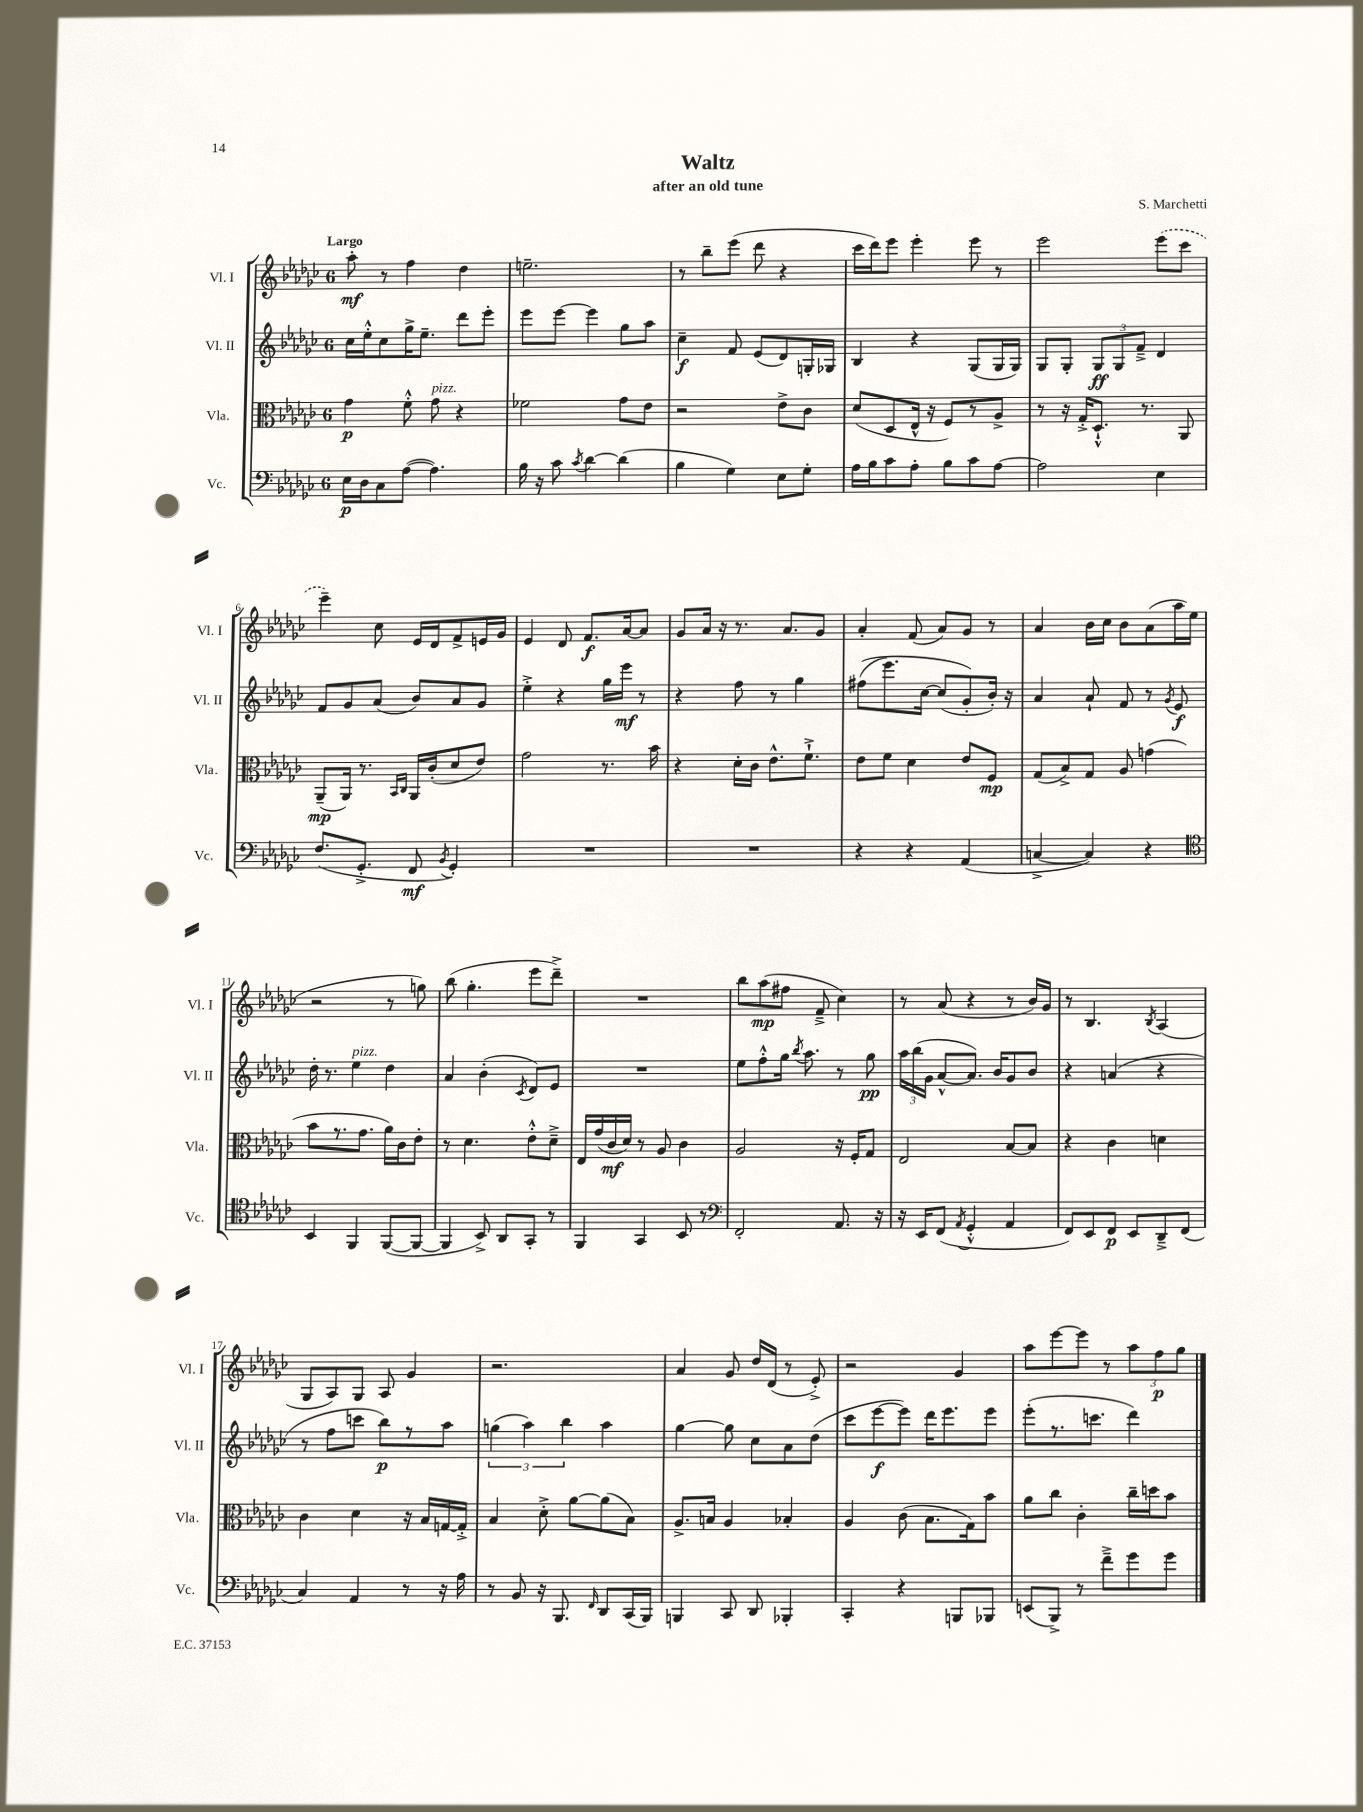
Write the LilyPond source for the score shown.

\header { title = "Waltz" composer = "S. Marchetti" subtitle = "after an old tune" }
<<
\new StaffGroup <<
\new Staff = "s0" \with { instrumentName = "Vl. I" shortInstrumentName = "Vl. I" } {
    \clef treble \key ges \major \once \override Staff.TimeSignature.style = #'single-digit \time 6/8 \tempo "Largo"
    \autoBeamOff aes''8-.\mf r8 f''4 des''4 |
    e''2.-- |
    r8 bes''8[-- ees'''8]( des'''8 r4 |
    ces'''16[ des'''16) ees'''8] ees'''4-. ees'''8 r8 |
    ees'''2 \once \slurDashed ees'''8[( ces'''8] |
    ees'''4--) ces''8 ees'16[ des'16 f'8-> e'16 ges'16] |
    ees'4 des'8 f'8.[\f aes'16~ aes'8] |
    ges'8[ aes'16] r16 r8. aes'8.[ ges'8] |
    aes'4-. f'8( aes'8[) ges'8] r8 |
    aes'4 bes'16[ ces''16] bes'8[ aes'8( aes''16 ees''16] |
    r2 r8 g''8) |
    bes''8( ges''4.-. ees'''8[ des'''8]--->) |
    R2. |
    bes''8[ aes''8\mp( fis''8] f'8---> ces''4) |
    r8 aes'8( r4 r8 bes'16[) ges'16] |
    r8 bes4. \acciaccatura { bes8 } aes4( |
    ges8[ aes8) ges8] aes8 ges'4 |
    r2. |
    aes'4 ges'8 des''16[ des'16]( r8 ees'8-.->) |
    r2 ges'4 |
    aes''8[ ees'''8~ ees'''8] r8 \tuplet 3/2 { aes''8[ f''8\p ges''8] } \bar "|." |
}
\new Staff = "s1" \with { instrumentName = "Vl. II" shortInstrumentName = "Vl. II" } {
    \clef treble \key ges \major \once \override Staff.TimeSignature.style = #'single-digit \time 6/8
    \autoBeamOff ces''16[ ees''16-.-^ ces''8 ges''16-> ees''8.]-- des'''8[ ees'''8]-. |
    ees'''8[ ees'''8]~ ees'''4 ges''8[ aes''8] |
    ces''4--\f f'8 ees'8[( des'8) g16-. ges16] |
    bes4 r4 ges8[( ges16 ges16]) |
    ges8[ ges8]-. \tuplet 3/2 { ges8[\ff ges8 f'8]---> } des'4 |
    f'8[ ges'8 aes'8]( bes'8[) aes'8 ges'8] |
    ees''4-.-> r4 ges''16[ ees'''16]\mf r8 |
    r4 f''8 r8 ges''4 |
    fis''8[(\( ees'''8.) ces''16]~ ces''8[( ges'8-.\) bes'16]-.) r16 |
    aes'4 aes'8-! f'8 r8 \acciaccatura { ges'8 } ees'8\f |
    des''16-. r8. ees''4^\markup { \italic "pizz." } des''4 |
    aes'4 bes'4-.( \acciaccatura { ces'8 } des'8[) ees'8] |
    R2. |
    ees''8[ f''8-.-^ ges''16] \acciaccatura { bes''8 } aes''8. r8 ges''8\pp |
    \tuplet 3/2 { aes''16[ bes''16( ges'16] } aes'8[~-^ aes'8.]) bes'16[ ges'8 bes'8] |
    r4 a'4( r4 |
    r8 f''8[ c'''8] bes''8[\p) r8 aes''8] |
    \tuplet 3/2 { g''4( aes''4) bes''4 } aes''4 |
    ges''4~ ges''8 ces''8[ aes'8 des''8]( |
    ces'''8[ ees'''8~\f ees'''8]) des'''16[ ees'''8. ees'''8] |
    ees'''8[-.( r8. c'''8.] des'''4) \bar "|." |
}
\new Staff = "s2" \with { instrumentName = "Vla." shortInstrumentName = "Vla." } {
    \clef alto \key ges \major \once \override Staff.TimeSignature.style = #'single-digit \time 6/8
    \autoBeamOff ges'4\p f'8-.-^ ges'8^\markup { \italic "pizz." } r4 |
    fes'2 ges'8[ ees'8] |
    r2 ees'8[-> ces'8] |
    des'8[( des8 ees16]-^ r16 f8[) r8 aes8]-> |
    r8 r16 ges16[-.-> des8.]-!-^ r8. aes,8 |
    aes,8[--\mp( aes,16]) r8. \grace { bes,16[ ces16] } aes,16[ ces'16-.( des'8 ees'8]) |
    ges'2 r8. bes'16 |
    r4 des'16[-. ces'16] ees'8.[-^ f'8.]-!-> |
    ees'8[ f'8] des'4 ees'8[ f8]\mp |
    ges8[( bes8->) ges8] aes8 g'4( |
    bes'8[ r8. ges'8.] aes'16[) ces'16 ees'8]-. |
    r8 des'4. ees'8[-.-^ des'8]---> |
    ees16[ ges'16( ces'16\mf des'16]) r8 aes8 ces'4 |
    aes2 r16 f16[-. ges8] |
    ees2 bes8[~ bes8] |
    r4 ces'4 d'4 |
    ces'4 des'4 r16 bes16[ g16~ g16]-.-> |
    bes4 des'8-.-> aes'8[~ aes'8( bes8]) |
    aes8.[-> b16] aes4 bes4-. |
    aes4 ces'8( bes8.[ ges16) bes'8] |
    aes'8[ ces''8] ces'4-. ces''16[-- d''16 bes'8] \bar "|." |
}
\new Staff = "s3" \with { instrumentName = "Vc." shortInstrumentName = "Vc." } {
    \clef bass \key ges \major \once \override Staff.TimeSignature.style = #'single-digit \time 6/8
    \autoBeamOff ees16[\p des16 ces8 aes8]~( aes4.) |
    bes16 r16 ces'8 \acciaccatura { ces'8 } des'4~ des'4( |
    bes4 ges4) ees8[ ges8]-. |
    aes16[ bes16 ces'8 aes8]-. bes8[ ces'8 aes8]~ |
    aes2 ees4 |
    f8.[( ges,8.]-.-> f,8\mf \acciaccatura { bes,8 } ges,4-.) |
    R2. |
    R2. |
    r4 r4 aes,4( |
    c4~-> c4) r4 |
    \clef tenor bes,4 f,4 f,8[~( f,8]~ |
    f,4 bes,8->) aes,8[ ges,8]-. r8 |
    f,4 ges,4 bes,8 r8 |
    \clef bass f,2-. aes,8. r16 |
    r16 ees,16[ f,8]( \acciaccatura { aes,8 } ges,4-.-^ aes,4 |
    f,8[) ees,8 f,8]\p ees,8[ des,8---> f,8]( |
    ces4) aes,4 r8 r16 aes16 |
    r8 bes,8 r16 bes,,8. \grace { f,16 } des,8[ ces,16( bes,,16]) |
    b,,4 ces,8 des,8 bes,,4-. |
    ces,4-. r4 b,,8[ bes,,8] |
    e,8[( bes,,8]->) r8 f'8[---> ges'8 ges'8] \bar "|." |
}
>>
>>
